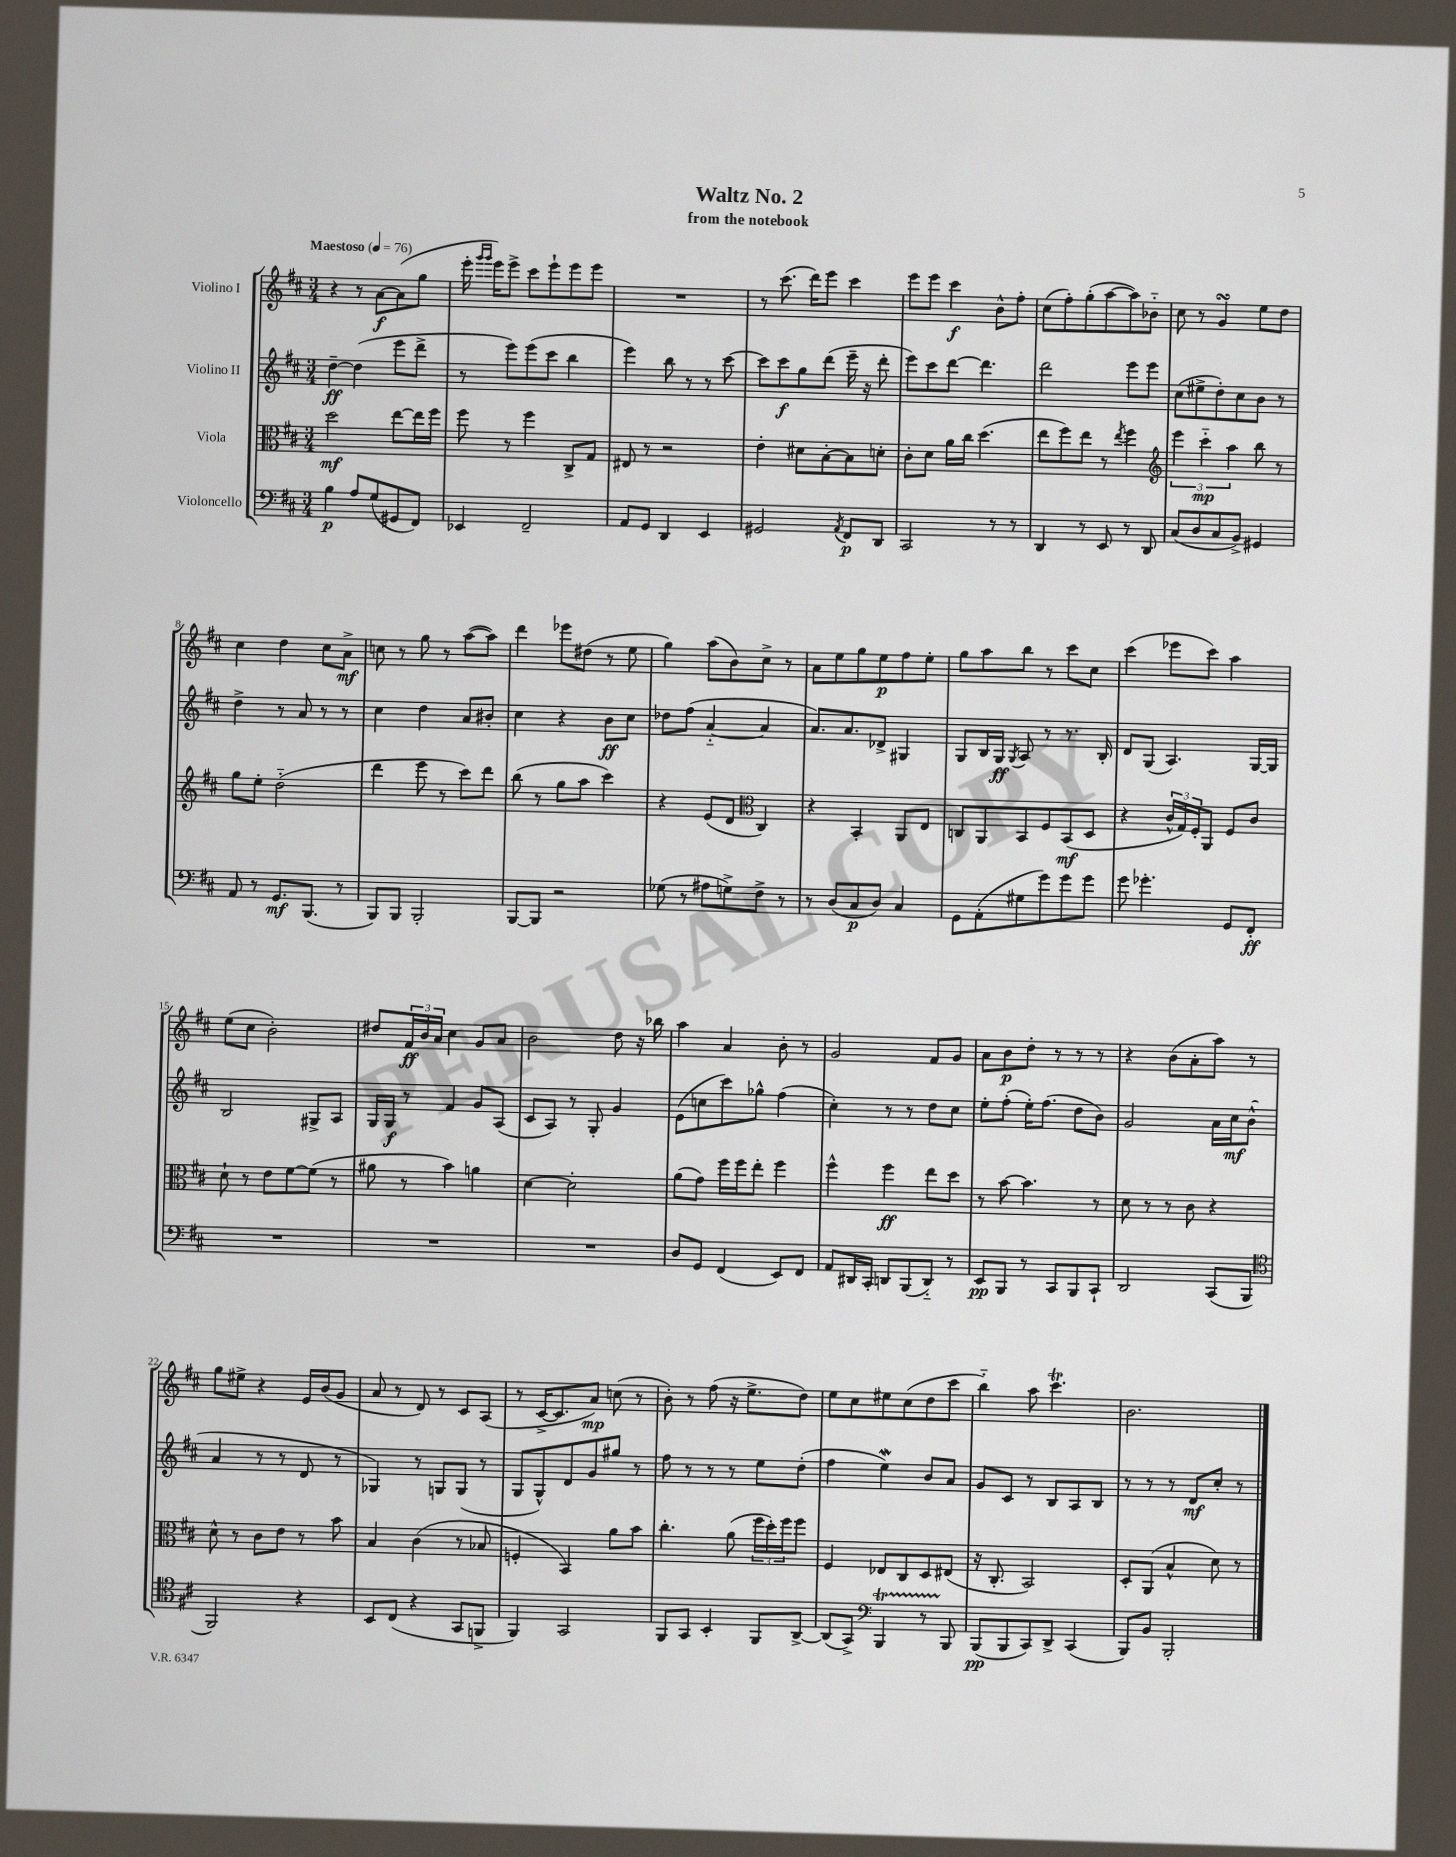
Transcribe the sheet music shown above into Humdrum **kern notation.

**kern	**dynam	**kern	**dynam	**kern	**dynam	**kern	**dynam
*part4	*part4	*part3	*part3	*part2	*part2	*part1	*part1
*staff4	*staff4	*staff3	*staff3	*staff2	*staff2	*staff1	*staff1
*I"Violoncello	*	*I"Viola	*	*I"Violino II	*	*I"Violino I	*
*clefF4	*	*clefC3	*	*clefG2	*	*clefG2	*
*k[f#c#]	*	*k[f#c#]	*	*k[f#c#]	*	*k[f#c#]	*
*M3/4	*	*M3/4	*	*M3/4	*	*M3/4	*
*MM76	*	*MM76	*	*MM76	*	*MM76	*
=1	=1	=1	=1	=1	=1	=1	=1
!	!	!	!	!	!	!LO:TX:a:B:t=Maestoso	!
4B\	p	2dd\	mf	[4dd~\	ff	4r	.
8A/L	.	.	.	(4dd\]	.	8r	.
(8G/	.	.	.	.	.	[8a\L	f
8GG#X/	.	[8ee\L	.	8eee\L	.	(8a\]	.
8FF#/J)	.	16ee\L]	.	8ddd^\J	.	8gg\J	.
.	.	16ff#\JJ	.	.	.	.	.
=2	=2	=2	=2	=2	=2	=2	=2
4EE-X/	.	8ff#\	.	8r	.	16eee'\	.
.	.	.	.	.	.	16qqggg/LL	.
.	.	.	.	.	.	16qqggg/JJ	.
.	.	.	.	.	.	16eee\KL)	.
.	.	8r	.	8eee\L)	.	8eee^\J	.
2FF#~/	.	4ff#\	.	(8eee\	.	8ccc#\L	.
.	.	.	.	8ccc#\J	.	8eee`\	.
.	.	8C#^/L	.	4bb\	.	8eee\	.
.	.	8G/J	.	.	.	8eee\J	.
=3	=3	=3	=3	=3	=3	=3	=3
8AA/L	.	8E#X/	.	4eee\)	.	2.r	.
8GG/J	.	8r	.	.	.	.	.
4DD/	.	2r	.	8bb\	.	.	.
.	.	.	.	8r	.	.	.
4EE/	.	.	.	8r	.	.	.
.	.	.	.	[8ccc#\	.	.	.
=4	=4	=4	=4	=4	=4	=4	=4
2GG#X/	.	4e'\	.	8ccc#\L]	.	8r	.
.	.	.	.	8ccc#\	f	(8.ccc#\	.
.	.	8d#X\L	.	8gg\	.	.	.
.	.	.	.	.	.	16ddd\KL)	.
.	.	[8B'\	.	(8ddd\J	.	8eee\J	.
8qAA/	.	.	.	.	.	.	.
8FF#/L	p	8B\]	.	16eee~\	.	4ccc#\	.
.	.	.	.	16r	.	.	.
8DD/J	.	8dn'\J	.	8ddd'\	.	.	.
=5	=5	=5	=5	=5	=5	=5	=5
2CC#/	.	8c#'\L	.	8eee\L)	.	8eee\L	.
.	.	8d\J	.	8ccc#\	.	8eee\J	.
.	.	16a\LL	.	[8ddd\J	.	4ccc#\	f
.	.	16cc#\JJ	.	.	.	.	.
.	.	(4.dd\	.	4.ddd\]	.	.	.
8r	.	.	.	.	.	8b^^\L	.
8r	.	.	.	.	.	8ff#'\J	.
=6	=6	=6	=6	=6	=6	=6	=6
4DD/	.	8ee\L	.	2ddd\	.	(8cc#\L	.
.	.	8ff#\)	.	.	.	8ff#'\)	.
8r	.	8ee\J	.	.	.	(8gg'\	.
8EE/	.	8r	.	.	.	[8aa\	.
.	.	8qee/	.	.	.	.	.
8r	.	4ff#\	.	8eee\L	.	8aa\])	.
8DD/	.	.	.	8eee\J	.	8b-X\J	.
=7	=7	=7	=7	=7	=7	=7	=7
*	*	*clefG2	*	*	*	*	*
(8C#/L	.	6eee\	.	(8cc#\L	.	8cc#\	.
8D/	.	.	.	8ee#X^\	.	8r	.
.	.	6ccc#\	mp	.	.	.	.
8C#/	.	.	.	8dd'\)	.	4gsSSs/	.
.	.	6aa\	.	.	.	.	.
8BB^/J)	.	.	.	8cc#\	.	.	.
4GG#X/	.	8bb\	.	8b\J	.	8ee\L	.
.	.	8r	.	8r	.	8dd\J	.
!!LO:LB:g=z
=8	=8	=8	=8	=8	=8	=8	=8
8AA/	.	8gg\L	.	4dd^\	.	4cc#\	.
8r	.	8ee'\J	.	.	.	.	.
8.GG/L	mf	(2dd\	.	8r	.	4dd\	.
.	.	.	.	8a/	.	.	.
(8.BBB/J	.	.	.	.	.	.	.
.	.	.	.	8r	.	8cc#\L	.
8r	.	.	.	8r	.	8a^\J	mf
=9	=9	=9	=9	=9	=9	=9	=9
8BBB/L)	.	4ddd\	.	4cc#\	.	8ccn\	.
8BBB/J	.	.	.	.	.	8r	.
2BBB'/	.	8eee\	.	4dd\	.	8gg\	.
.	.	8r	.	.	.	8r	.
.	.	8ccc#\L)	.	8a/L	.	([8aa\L	.
.	.	8ddd\J	.	8b#X'/J	.	8aa\J])	.
=10	=10	=10	=10	=10	=10	=10	=10
[8BBB/L	.	(8bb\	.	4cc#\	.	4ddd\	.
8BBB/J]	.	8r	.	.	.	.	.
2r	.	8gg\L	.	4r	.	8eee-X\L	.
.	.	8aa\J	.	.	.	(8dd#X\J	.
.	.	4ccc#\)	.	8b\L	ff	8r	.
.	.	.	.	8cc#\J	.	8ee\	.
=11	=11	=11	=11	=11	=11	=11	=11
(8G-X\	.	4r	.	8dd-X\L	.	4gg\)	.
8r	.	.	.	(8ff#\J	.	.	.
8A#X\L	.	(8e/L	.	[4a/	.	(8aa\L	.
8Gn^\)	.	8d/J	.	.	.	8b\)	.
*	*	*clefC3	*	*	*	*	*
8F#^\J	.	4C#/)	.	4a/]	.	8cc#^\J	.
8r	.	.	.	.	.	8r	.
=12	=12	=12	=12	=12	=12	=12	=12
8r	.	4r	.	8.a/L)	.	8a\L	.
(8D/L	.	.	.	.	.	8ee\	.
.	.	.	.	8.a/	.	.	.
8C#/	p	4BB'/	.	.	.	8gg\	.
8D/J)	.	.	.	8d-X^/J	.	8ee\	p
4C#/	.	8AA/L	.	4G#X/	.	8ff#\	.
.	.	8E/J	.	.	.	8ee'\J	.
=13	=13	=13	=13	=13	=13	=13	=13
8GG\L	.	8Cn/L	.	8G/L	.	8gg\L	.
(8AA'\	.	8AA/	.	16B/L	.	8aa\	.
.	.	.	.	16G/JJ	ff	.	.
.	.	.	.	8qG/	.	.	.
8G#X\	.	8BB/	.	8A/	.	8bb\J	.
8g\)	.	8F#/	.	8r	.	8r	.
8g\	.	(8BB/	mf	8.r	.	8ccc#\L	.
8g\J	.	8D/J	.	.	.	8cc#\J	.
.	.	.	.	16B'/	.	.	.
=14	=14	=14	=14	=14	=14	=14	=14
8g\	.	4r	.	8d/L	.	(4ccc#\	.
4.g-X'\	.	.	.	(8G/J	.	.	.
.	.	24c#^^/LL	.	4.A/)	.	8eee-X\L	.
.	.	24G/)	.	.	.	.	.
.	.	24F#'/J	.	.	.	.	.
.	.	8AA/J	.	.	.	8ccc#\J)	.
8GG/L	.	8F#/L	.	.	.	4aa\	.
8FF#'/J	ff	8c#/J	.	[16G/LL	.	.	.
.	.	.	.	16G/JJ]	.	.	.
!!LO:LB:g=z
=15	=15	=15	=15	=15	=15	=15	=15
2.r	.	8d`\	.	2B/	.	(8ee\L	.
.	.	8r	.	.	.	8cc#\J	.
.	.	8e\L	.	.	.	2b'\)	.
.	.	[8f#\	.	.	.	.	.
.	.	(8f#\J]	.	8G#X^/L	.	.	.
.	.	8r	.	8A/J	.	.	.
=16	=16	=16	=16	=16	=16	=16	=16
2.r	.	8a#X\	.	16G/LL	.	8dd#X/L	.
.	.	.	.	16G/JJ	f	.	.
.	.	8r	.	8r	.	24f#/L	ff
.	.	.	.	.	.	24b/	.
.	.	.	.	.	.	24a/JJ	.
.	.	4b\)	.	4f#/	.	4cc#\	.
.	.	4an\	.	8g/L	.	8g/L	.
.	.	.	.	(8A/J	.	8a/J	.
=17	=17	=17	=17	=17	=17	=17	=17
2.r	.	[4d\	.	8c#/L	.	2b\	.
.	.	.	.	8A/J)	.	.	.
.	.	2d'\]	.	8r	.	.	.
.	.	.	.	8G'/	.	.	.
.	.	.	.	4g/	.	8dd\	.
.	.	.	.	.	.	16r	.
.	.	.	.	.	.	16bb-X\	.
=18	=18	=18	=18	=18	=18	=18	=18
8D/L	.	(8a\L	.	(8e\L	.	4aa\	.
8GG/J	.	8g\J)	.	8ccn\	.	.	.
(4FF#/	.	16ff#\LL	.	8ccc#\)	.	4a/	.
.	.	16ff#\J	.	.	.	.	.
.	.	8ee'\J	.	8gg-X^^\J	.	.	.
8EE/L)	.	4ff#\	.	(4ff#\	.	8b'\	.
8FF#/J	.	.	.	.	.	8r	.
=19	=19	=19	=19	=19	=19	=19	=19
8AA/L	.	4ff#^^\	.	4cc#'\)	.	2g/	.
16DD#X/L	.	.	.	.	.	.	.
16CC#'/JJ	.	.	.	.	.	.	.
8DDn/L	.	4ff#\	ff	8r	.	.	.
(8BBB/	.	.	.	8r	.	.	.
8DD/J)	.	8ee\L	.	8dd\L	.	8f#/L	.
8r	.	8dd\J	.	8cc#\J	.	8g/J	.
=20	=20	=20	=20	=20	=20	=20	=20
8EE/L	pp	8r	.	8ee'\L	.	8a\L	.
8BBB/J	.	[8b\	.	(8ff#'\J	.	8b\	p
8r	.	4.b\]	.	16ee'\KL)	.	8dd'\J	.
.	.	.	.	(8.ff#\J	.	.	.
8CC#/L	.	.	.	.	.	8r	.
8BBB/	.	.	.	8dd\L	.	8r	.
8CC#`/J	.	8r	.	8b\J)	.	8r	.
=21	=21	=21	=21	=21	=21	=21	=21
2DD/	.	8d\	.	2g/	.	4r	.
.	.	8r	.	.	.	.	.
.	.	8r	.	.	.	(8b\L	.
.	.	8c#\	.	.	.	8a'\	.
(8CC#/L	.	4r	.	16a\LL	.	8aa\J)	.
.	.	.	.	16cc#\J	mf	.	.
8BBB/J	.	.	.	(8b^^\J	.	8r	.
!!LO:LB:g=z
=22	=22	=22	=22	=22	=22	=22	=22
*clefC4	*	*	*	*	*	*	*
2FF#/)	.	8d^^\	.	4a/	.	8gg\L	.
.	.	8r	.	.	.	8ee#X^\J	.
.	.	8c#\L	.	8r	.	4r	.
.	.	8e\J	.	8r	.	.	.
4r	.	8r	.	8d/	.	16e/LL	.
.	.	.	.	.	.	(16b/J	.
.	.	8b\	.	8r	.	8g/J	.
=23	=23	=23	=23	=23	=23	=23	=23
8BB/L	.	4B/	.	4G-X/)	.	8a/	.
(8C#/J	.	.	.	.	.	8r	.
4r	.	(4c#\	.	8r	.	8d/)	.
.	.	.	.	8Gn/L	.	8r	.
8GG/L	.	8r	.	(8G/J	.	8c#/L	.
8FFn^/J	.	8B-X/	.	8r	.	(8A/J	.
=24	=24	=24	=24	=24	=24	=24	=24
4FF#/)	.	4Fn'/	.	8G/L	.	8r	.
.	.	.	.	8G^^/)	.	[16c#^/KL	.
.	.	.	.	.	.	8.c#/]	.
2GG/	.	4BB/)	.	8d/	.	.	.
.	.	.	.	8g/	.	8a/J)	mp
.	.	8a\L	.	8gg#X/J	.	(8ccn\	.
.	.	8b\J	.	8r	.	8r	.
=25	=25	=25	=25	=25	=25	=25	=25
8FF#/L	.	4.cc#'\	.	8ff#\	.	8b'\)	.
8GG/J	.	.	.	8r	.	8r	.
4BB'/	.	.	.	8r	.	(8ff#\	.
.	.	(8a\	.	8r	.	16r	.
.	.	.	.	.	.	8.ee^\L	.
8FF#/L	.	24ff#\LL	.	8ee\L	.	.	.
.	.	24dd'\)	.	.	.	.	.
.	.	24ff#\J	.	.	.	.	.
[8AA^/J	.	8ff#\J	.	(8dd'\J	.	8dd\J)	.
=26	=26	=26	=26	=26	=26	=26	=26
(8AA/L]	.	4F#/	.	4ff#\	.	8ee\L	.
8GG^/J)	.	.	.	.	.	8cc#\	.
*clefF4	*	*	*	*	*	*	*
4BBBT/	.	8E-X/L	.	4eeW\)	.	8ee#X\	.
.	.	8C#/	.	.	.	(8cc#\	.
8r	.	8D/	.	8b/L	.	8dd\	.
8BBB/	.	(8E#X/J	.	8a/J	.	8ccc#\J	.
=27	=27	=27	=27	=27	=27	=27	=27
(8BBB/L	pp	16r	.	8g/L	.	4bb\)	.
.	.	8.C#'/	.	.	.	.	.
8BBB/	.	.	.	8c#/J	.	.	.
8CC#/)	.	2BB/)	.	8r	.	8aa\	.
8DD^/J	.	.	.	8B/L	.	4.ccc#t\	.
(4CC#/	.	.	.	8A/	.	.	.
.	.	.	.	8B/J	.	.	.
=28	=28	=28	=28	=28	=28	=28	=28
8BBB/L)	.	8D'/L	.	8r	.	2.b\	.
8BB/J	.	(8AA/J	.	8r	.	.	.
2BBB'/	.	4B^^/	.	8r	.	.	.
.	.	.	.	8d/L	mf	.	.
.	.	8d\)	.	8cc#'/J	.	.	.
.	.	8r	.	8r	.	.	.
==	==	==	==	==	==	==	==
*-	*-	*-	*-	*-	*-	*-	*-
